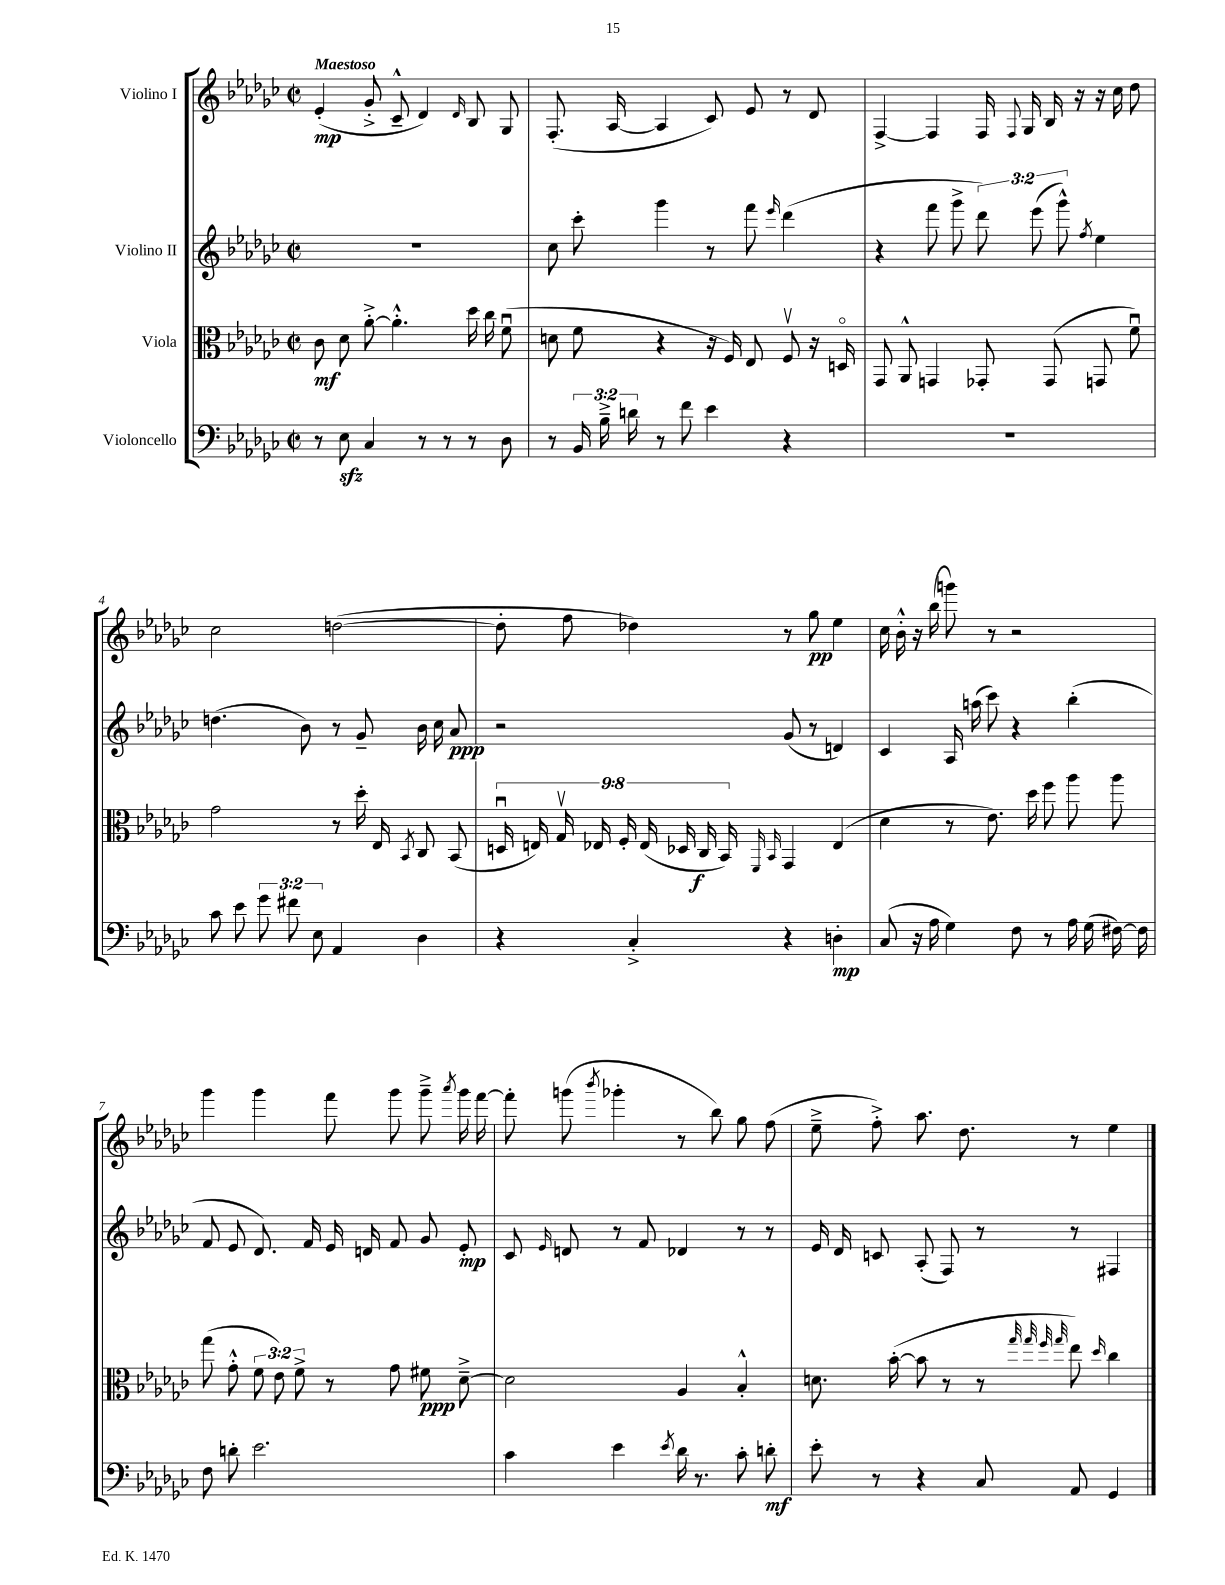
<<
\new StaffGroup <<
\new Staff = "s0" \with { instrumentName = "Violino I" } {
    \clef treble \key ges \major \defaultTimeSignature \time 2/2 \tempo "Maestoso"
    \autoBeamOff ees'4-.\mp( ges'8-.-> ces'8---^ des'4) \grace { des'16 } bes8 ges8 |
    f8.-.( aes16~ aes4 ces'8) ees'8 r8 des'8 |
    f4~-> f4 f16 \appoggiatura { f8 } ges16 bes16 r16 r16 ces''16 des''8 |
    ces''2 d''2~( |
    d''8-. f''8 des''4) r8 ges''8\pp ees''4 |
    ces''16 bes'16-.-^ r16 bes''16( g'''8) r8 r2 |
    ges'''4 ges'''4 f'''8 ges'''8 ges'''8---> \acciaccatura { aes'''8 } ges'''16 f'''16~ |
    f'''8-. g'''8( \acciaccatura { bes'''8 } ges'''4-. r8 bes''8) ges''8 f''8( |
    ees''8---> f''8-.->) aes''8. des''8. r8 ees''4 \bar "|." |
}
\new Staff = "s1" \with { instrumentName = "Violino II" } {
    \clef treble \key ges \major \defaultTimeSignature \time 2/2 \override Staff.TupletNumber.text = #tuplet-number::calc-fraction-text
    \autoBeamOff R1 |
    ces''8 ces'''8-. ges'''4 r8 f'''8 \grace { ees'''16 } des'''4( |
    r4 f'''8 ges'''8-> \tuplet 3/2 { des'''8) ees'''8( ges'''8-^) } \acciaccatura { f''8 } ees''4 |
    d''4.( bes'8) r8 ges'8-- bes'16 ces''16 aes'8\ppp |
    r2 ges'8( r8 d'4) |
    ces'4 aes16 a''16( ces'''8) r4 bes''4-.( |
    f'8 ees'8 des'8.) f'16 ees'16 d'16 f'8 ges'8 ees'8-.\mp |
    ces'8 \grace { ees'16 } d'8 r8 f'8 des'4 r8 r8 |
    ees'16 des'16 c'8 aes8-.( f8) r8 r8 fis4 \bar "|." |
}
\new Staff = "s2" \with { instrumentName = "Viola" } {
    \clef alto \key ges \major \defaultTimeSignature \time 2/2 \override Staff.TupletNumber.text = #tuplet-number::calc-fraction-text
    \autoBeamOff ces'8\mf des'8 aes'8~-.-> aes'4.-.-^ des''16 ces''16 f'8\downbow( |
    d'8 f'8 r4 r16 f16) ees8 f8\upbow r16 d16\flageolet |
    ges,8 aes,8-^ g,4 ges,8-. ges,8( g,8 f'8\downbow) |
    ges'2 r8 des''16-. ees16 \acciaccatura { bes,8 } ces8 bes,8( |
    \tuplet 9/8 { d16\downbow e16) ges16\upbow ees16 f16-. ees16( des16 ces16\f bes,16) } \grace { f,16 bes,16 } ges,4 ees4( |
    des'4 r8 ees'8.) des''16 f''8 aes''8 aes''8 |
    ges''8( ges'8-.-^ \tuplet 3/2 { f'8 ees'8) f'8-> } r8 ges'8 fis'8\ppp des'8~---> |
    des'2 aes4 bes4-.-^ |
    d'8. bes'16~-.( bes'8 r8 r8 \grace { ges''32 ges''32 f''32 ges''32 } ees''8) \grace { des''16 } ces''4 \bar "|." |
}
\new Staff = "s3" \with { instrumentName = "Violoncello" } {
    \clef bass \key ges \major \defaultTimeSignature \time 2/2 \override Staff.TupletNumber.text = #tuplet-number::calc-fraction-text
    \autoBeamOff r8 ees8\sfz ces4 r8 r8 r8 des8 |
    r8 \tuplet 3/2 { bes,16 bes16---> d'16 } r8 f'8 ees'4 r4 |
    R1 |
    ces'8 ees'8 \tuplet 3/2 { ges'8 fis'8 ees8 } aes,4 des4 |
    r4 ces4-.-> r4 d4-.\mp |
    ces8( r16 aes16 ges4) f8 r8 aes16 ges16( fis16~) fis16 |
    f8 d'8-. ees'2. |
    ces'4 ees'4 \acciaccatura { ees'8 } des'16 r8. ces'8-. d'8-.\mf |
    ees'8-. r8 r4 ces8 aes,8 ges,4 \bar "|." |
}
>>
>>
